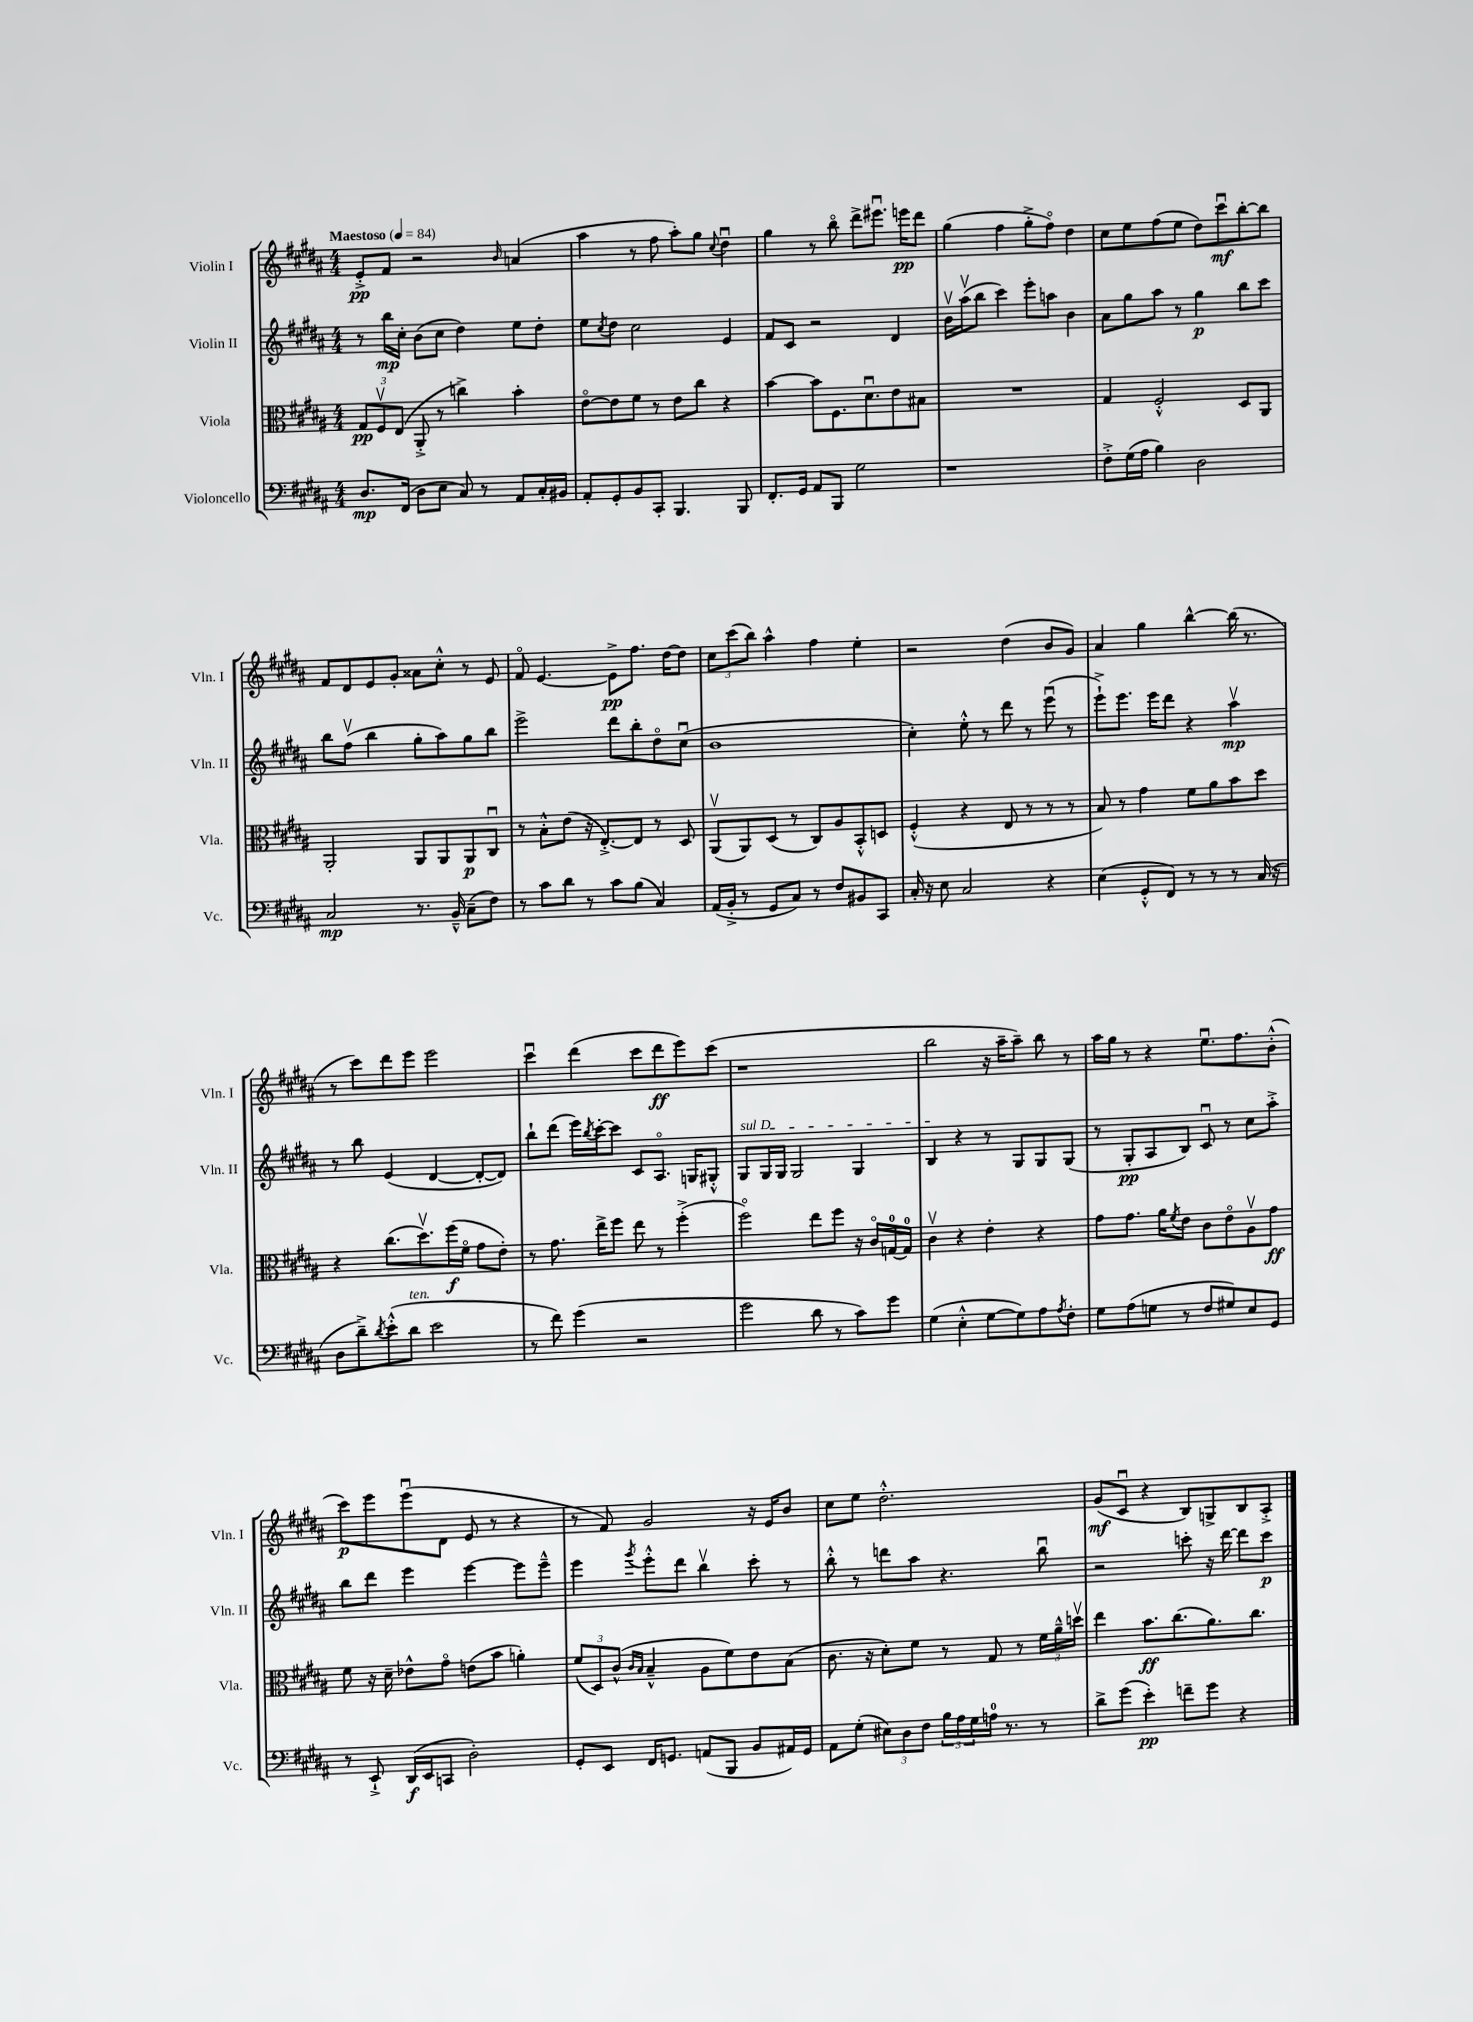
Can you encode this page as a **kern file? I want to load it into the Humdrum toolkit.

**kern	**kern	**kern	**kern
*staff4	*staff3	*staff2	*staff1
*clefF4	*clefC3	*clefG2	*clefG2
*k[f#c#g#d#a#]	*k[f#c#g#d#a#]	*k[f#c#g#d#a#]	*k[f#c#g#d#a#]
*M4/4	*M4/4	*M4/4	*M4/4
*MM84	*MM84	*MM84	*MM84
8.D#	12G#	8r	8e'^
.	12F#v	.	.
.	.	16bb	8f#
.	(12E	.	.
(16FF#	.	16cc#'	.
8D#	8AA#'^	(8b	2r
8E	8r	8cc#	.
8C#)	4cc^)	4dd#)	.
8r	.	.	.
.	.	.	16qqb
8AA#	4b'	8ee	(4a
16C#'	.	8dd#'	.
16BB#	.	.	.
=	=	=	=
8AA#'	[8eo	8ee	4aa#
.	.	8qcc#	.
8GG#'	8e]	8dd#	.
8BB	8f#	2cc#	8r
8CC#'	8r	.	8ff#
4.BBB	8e	.	8aa#')
.	8cc#	.	8gg#
.	.	.	8qqcc#
.	4r	4e	4dd#u
8BBB	.	.	.
=	=	=	=
8.FF#'	[4b	8f#	4gg#
.	.	8c#	.
16GG#	.	.	.
8AA#	8b]	2r	8r
8BBB	8.F#	.	8bbo
2G#	.	.	8ddd#^
.	8.d#u	.	.
.	.	.	8.eee#u
.	8e	4d#	.
.	.	.	16eee
.	8B#	.	8ddd#
=	=	=	=
1r	1r	16bv	(4gg#
.	.	(16aa#v	.
.	.	8bb	.
.	.	4ccc#)	4ff#
.	.	8eee'	8gg#'^
.	.	8aa	8ff#o)
.	.	4b	4dd#
=	=	=	=
8F#'^	4G#	8a#	8cc#
(16G#	.	8gg#	8ee
16A#	.	.	.
4B)	2F#'^^	8aa#	(8ff#
.	.	8r	8ee
2D#	.	4gg#	8dd#)
.	.	.	8ccc#u
.	8D#	8bb	[8bb'
.	8AA#	8ccc#	8bb]
=	=	=	=
2C#	2AA#'	8bb	8f#
.	.	(8ff#v	8d#
.	.	4bb	8e
.	.	.	8g#'
8.r	8AA#	8gg#'	8a##
.	8AA#	8aa#)	8cc#'^^
16BB~^^	.	.	.
(8C#~	8AA#	8gg#	8r
8F#)	8C#u	8bb	8e
=	=	=	=
8r	8r	2eee^	8f#o
8c#	8B'^^	.	[4.e
8d#	(8e	.	.
8r	16r	.	.
.	[8.E'^)	.	.
8c#	.	8ddd#	8e^]
(8B	8E]	8bb'	8.ff#
4C#)	8r	8dd#o	.
.	.	.	[16dd#
.	8D#	(8cc#u	8dd#]
=	=	=	=
(16AA#	(8AA#v	1b	12cc#
16BB'^	.	.	.
.	.	.	(12ccc#
8r	8AA#)	.	.
.	.	.	12bb)
8GG#	(8D#	.	4aa#^^
8C#)	8r	.	.
8r	8C#)	.	4ff#
8F#	8A#	.	.
8BB#	8BB'^^	.	4ee'
8CC#	8D	.	.
=	=	=	=
16C#'	(4F#'^^	4cc#')	2r
16r	.	.	.
8E	.	.	.
2C#	4r	8ee'^^	.
.	.	8r	.
.	8E	8ddd#	(4dd#
.	8r	8r	.
4r	8r	(8eeeu	8b
.	8r	8r	8g#)
=	=	=	=
(4E	8B)	8eee`^)	4a#
.	8r	8.eee	.
8GG#'^^	4g#	.	4gg#
.	.	16eee	.
8FF#)	.	8ddd#	.
8r	8f#	4r	[4bb^^
8r	8a#	.	.
8r	8b	4aa#v	(16bb]
.	.	.	8.r
(16C#	8dd#	.	.
16r	.	.	.
=	=	=	=
8D#	4r	8r	8r
8d#~^)	.	8bb	8ccc#)
8qd#	.	.	.
(8e'^^	(8.cc#	(4e	8ddd#
8d#	.	.	8eee
.	8.dd#v)	.	.
2e	.	[4d#	2eee
.	(16ff#	.	.
.	16f#o	.	.
.	8g#	8d#'_	.
.	8e')	8d#])	.
=	=	=	=
8r	8r	8bb`	4ccc#u
8f#)	8.g#	(8ddd#	.
(4g#	.	16eee)	(4ddd#
.	.	8qbb	.
.	16ee^	[16ccc#'	.
.	8ff#	8ccc#]	.
2r	8ee	8c#	8ccc#
.	8r	8.A#o	8ddd#
.	(4ff#'^	.	8eee)
.	.	16G	.
.	.	8G#'^^	(8ccc#
=	=	=	=
2g#	2ff#o)	8G#	1r
.	.	16G#	.
.	.	16G#	.
.	.	2G#	.
8d#	8ee	.	.
8r	8ff#	.	.
8c#)	16r	4G#	.
.	16c#o	.	.
8g#	[16G	.	.
.	16G]	.	.
=	=	=	=
(4G#	4c#v	4B	2bb
4E'^^	4r	4r	.
[8G#	4e'	8r	16r
.	.	.	16aa#~
8G#])	.	8G#	8aa#~)
8A#	4r	8G#	8bb
8qA#	.	.	.
8F#'	.	(8G#	8r
=	=	=	=
8G#	8g#	8r	16aa#
.	.	.	16gg#
(8A#	8.g#	8G#'	8r
8G	.	8A#	4r
.	16a#	.	.
.	8qf#	.	.
8r	8e	8B)	.
8F#	8c#	8c#u	8.eeu
8G#)	8eo	8r	.
.	.	.	8.ff#
8E	8A#v	8cc#	.
8GG#	8g#	8aa#'^	(8b'^^
=	=	=	=
8r	8f#	8bb	8ccc#)
8EE`^	16r	8ddd#	8eee
.	16d#~	.	.
(16DD#	8e-^^	4eee	(8eeeu
16EE	.	.	.
8CC	8g#o	.	8d#
2D#')	(8e	[4eee	8e
.	8b	.	8r
.	4a')	8eee]	4r
.	.	8eee~^^	.
=	=	=	=
8GG#'	(12f#	4eee	8r
.	12D#)	.	.
8EE	.	.	8f#)
.	(12c#^^	.	.
.	16qqc#	.	.
.	16qqB	8qggg#	.
16FF#	4B~^^	8eee'^^	2g#
8.GG	.	.	.
.	.	8ddd#	.
(8AA	8A#	4bbv	.
8BBB	8f#)	.	.
8BB	8e	8ccc#'	16r
.	.	.	16e
16AA#)	(8B	8r	8b
16GG	.	.	.
=	=	=	=
8AA#	8.c#	8bb'^^	8cc#
(8G#'	.	8r	8ee
.	16r	.	.
12E#)	8d#')	8ddd	2.dd#'^^
12D#	.	.	.
.	8f#	8aa#	.
12F#	.	.	.
24B	8r	4.r	.
24A#	.	.	.
24G#	.	.	.
16A	8G#	.	.
8.r	.	.	.
.	8r	.	.
8r	24f#	8bbu	.
.	24a#~^^	.	.
.	24ddv	.	.
=	=	=	=
8d#^	4ee	2r	(8g#
(8g#	.	.	8c#u
4e')	8.b	.	4r
.	(8.cc#	.	.
8f~	.	8ccc'	8B)
8g#	8.a#)	16r	8G^
.	.	[16ddd#	.
4r	.	8ddd#]	8B
.	8.cc#	.	.
.	.	8ccc	8A#'^
==	==	==	==
*-	*-	*-	*-
